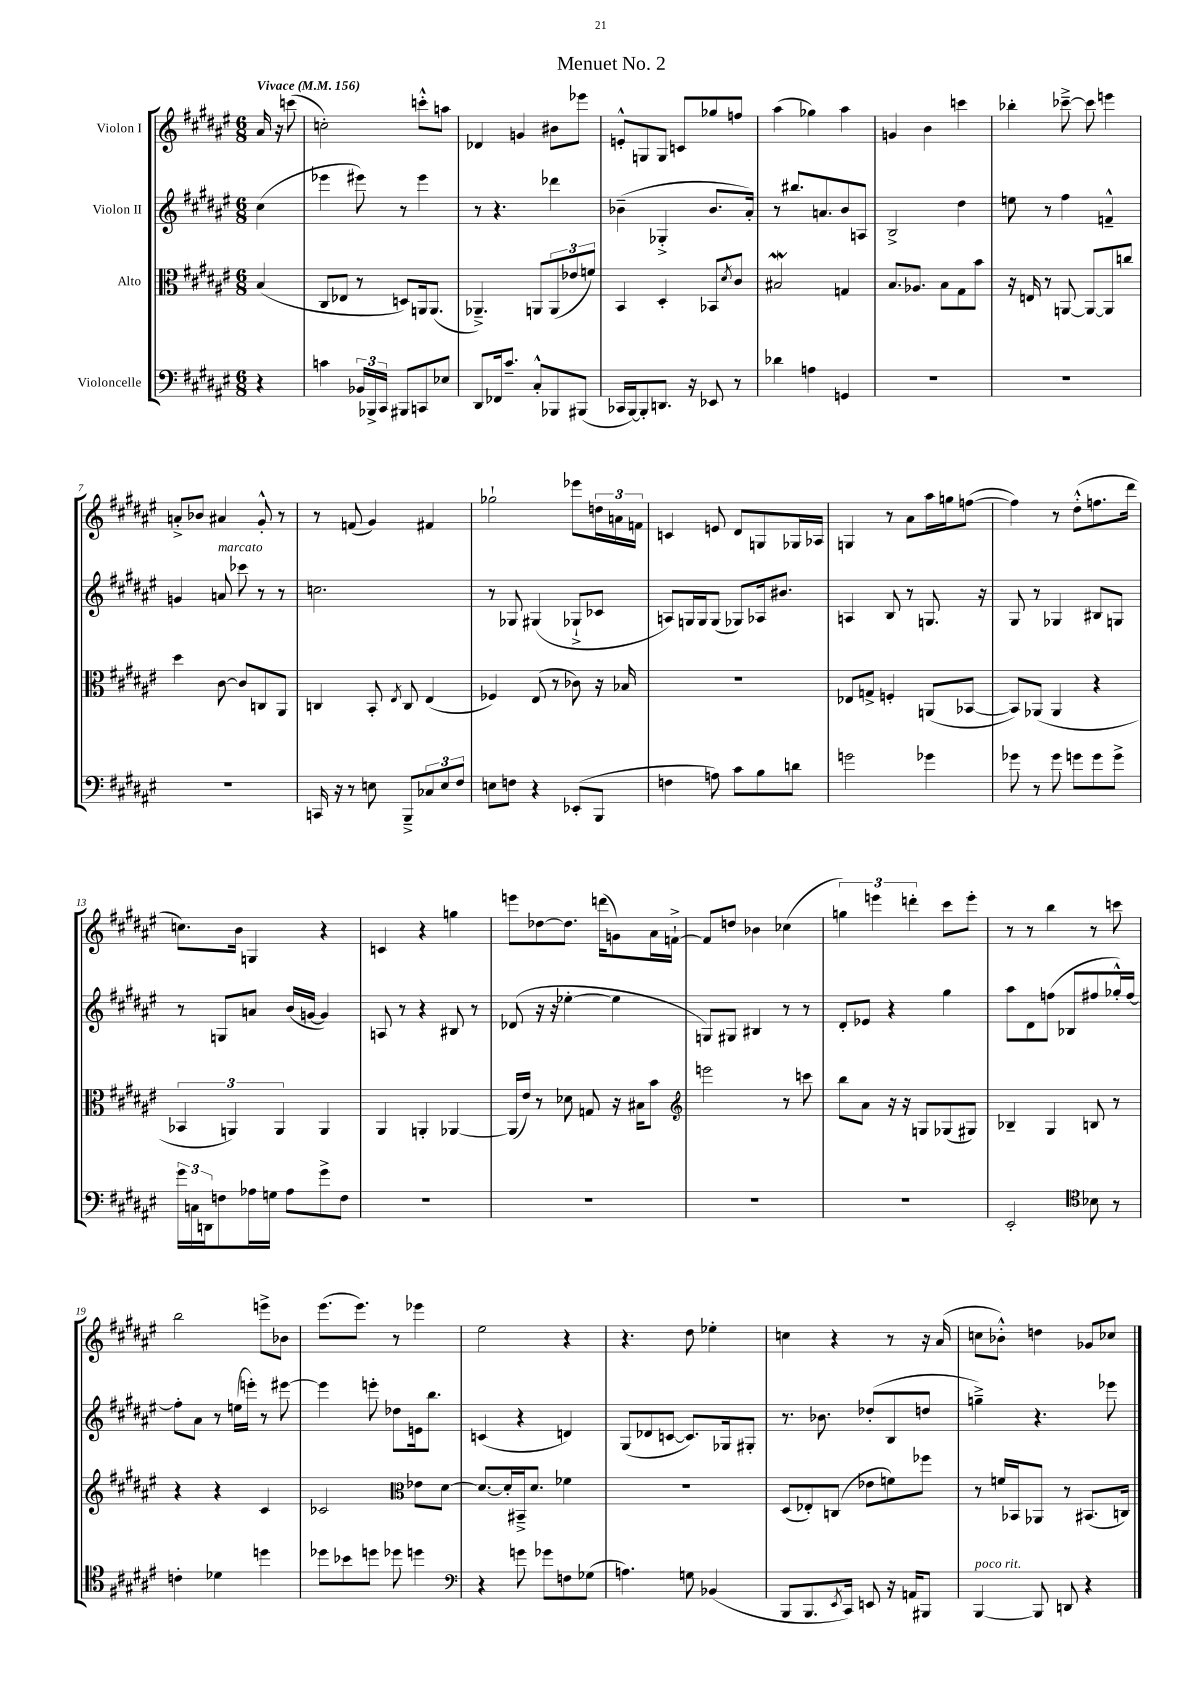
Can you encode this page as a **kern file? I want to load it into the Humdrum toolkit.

**kern	**kern	**kern	**kern
*part4	*part3	*part2	*part1
*staff4	*staff3	*staff2	*staff1
*I"Violoncelle	*I"Alto	*I"Violon II	*I"Violon I
*clefF4	*clefC3	*clefG2	*clefG2
*k[f#c#g#d#a#e#]	*k[f#c#g#d#a#e#]	*k[f#c#g#d#a#e#]	*k[f#c#g#d#a#e#]
*M6/8	*M6/8	*M6/8	*M6/8
*MM156	*MM156	*MM156	*MM156
=	=	=	=
!	!	!	!LO:TX:a:B:t=Vivace
4r	(4B/	(4cc#\	16a#/
.	.	.	16r
.	.	.	(8cccn\
=1	=1	=1	=1
4cn\	8C#/L	4eee-X\	2ccn'\)
.	8E-X/J	.	.
24BB-X/LL	8r	8eee#X\)	.
24BBB-X^/	.	.	.
24CC#/JJ	.	.	.
8BBB#X/L	8Dn/L)	8r	.
8CCn/	16AAn/k	4eee#\	8cccn'^^\L
.	(8.AA/J	.	.
8E-X/J	.	.	8aan\J
=2	=2	=2	=2
8DD#/L	4.AA-X~^/)	8r	4d-X/
16FF-X/k	.	4.r	.
8.c#~/J	.	.	.
.	.	.	4gn/
8C#'^^/L	8AAn/L	.	.
8BBB-X/	(12AA/	4ddd-X\	8b#X\L
.	12e-X/	.	.
(8BBB#X/J	.	.	8eee-X\J
.	12fn/J)	.	.
=3	=3	=3	=3
16CC-X/LL	4BB/	(4b-X~\	8en'^^/L
[16BBB/J)	.	.	.
8BBB'/]	.	.	8Gn/
8.DDn/J	4D#'/	4G-X'^/	8G/J
.	.	.	8cn/L
16r	.	.	.
8EE-X/	8BB-X/L	8.b-/L	8gg-X/
.	8qd#/	.	.
8r	8c#/J	.	8ffn/J
.	.	16a#'/Jk)	.
=4	=4	=4	=4
4d-X\	2B#XW/	8r	(4aa#\
.	.	8.bb#X/L	.
4An\	.	.	4gg-X\)
.	.	8.an/	.
4GGn/	4Gn/	8b/	4aa#\
.	.	8An/J	.
=5	=5	=5	=5
2.r	8.B/L	2B^/	4gn/
.	8.A-X/J	.	.
.	.	.	4b\
.	8B\L	.	.
.	8G#\	4dd#\	4cccn\
.	8b\J	.	.
=6	=6	=6	=6
2.r	16r	8een\	4bb-X'\
.	16En/	.	.
.	8r	8r	.
.	[8AAn/	4ff#\	[8ccc-X~^\
.	8AA/L_	.	8ccc-\]
.	8AA/]	4fn~^^/	4eeen\
.	8ccn/J	.	.
!!LO:LB:g=z
=7	=7	=7	=7
2.r	4dd#\	4gn/	8an'^/L
.	.	.	8b-X/J
!	!	!LO:TX:a:i:t=marcato	!
.	[8c#\	8an/	4a#X/
.	8c#/L]	8ccc-X\	.
.	8Cn/	8r	8g#'^^/
.	8AA#/J	8r	8r
=8	=8	=8	=8
16CCn/	4Cn/	2.ccn\	8r
16r	.	.	.
8r	.	.	(8fn/
8En\	8BB'/	.	4g#/)
.	8qE#/	.	.
8BBB~^/L	8C/	.	.
12C-X/	(4E#/	.	4f#X/
12E/	.	.	.
12F#/J	.	.	.
=9	=9	=9	=9
8En\L	4F-X/)	8r	2gg-X`\
8Fn\J	.	8G-X/	.
4r	(8E#/	(4G#X/	.
.	8r	.	.
(8EE-X'/L	8c-X\)	8G-X`^/L	8eee-X\L
8BBB/J	16r	8c-X/J	24ddn\L
.	.	.	24an\
.	16B-X/	.	.
.	.	.	24fn\JJ
=10	=10	=10	=10
4Fn\	2.r	8An/L)	4cn/
.	.	16Gn/L	.
.	.	16G/J	.
8An\)	.	(8G/J	8en/
8c#\L	.	8G-X/L)	8d#/L
8B\	.	16A-X/k	8Gn/
.	.	8.b#X/J	.
8dn\J	.	.	16G-X/L
.	.	.	16A-X/JJ
=11	=11	=11	=11
2gn\	8E-X/L	4An/	4Gn/
.	8Gn^/J	.	.
.	4Fn'/	8B/	8r
.	.	8r	8a#\L
4g-X\	(8AAn/L	8.Gn/	16aa#\L
.	.	.	16ggn\J
.	[8BB-X/J	.	([8ffn\J
.	.	16r	.
=12	=12	=12	=12
8g-X\	8BB-/L])	8G#/	4ff\])
8r	(8AA-X/J	8r	.
8g-\	4AA-/	4G-X/	8r
8gn\L	.	.	(8dd#'^^\L
8g\	4r	8B#X/L	8.ffn\
8g^\J	.	8Gn/J	.
.	.	.	16ddd#\Jk
!!LO:LB:g=z
=13	=13	=13	=13
24g#\LL	6BB-X/	8r	8.ccn\L)
24Cn\	.	.	.
24DDn\J	.	.	.
8Fn\	.	8Gn/L	.
.	6AAn/)	.	.
.	.	.	16b\Jk
16A-X\L	.	8an/J	4Gn/
16Gn\JJ	.	.	.
.	6AA/	.	.
8A-\L	.	(16b/LL	.
.	.	[16gn/JJ	.
8g#^\	4AA/	4g/])	4r
8F\J	.	.	.
=14	=14	=14	=14
2.r	4AA#/	8An/	4cn/
.	.	8r	.
.	4AAn'/	4r	4r
.	[4AA-X/	8B#X/	4ggn\
.	.	8r	.
=15	=15	=15	=15
2.r	(16AA-/LL]	(8d-X/	8eeen\L
.	16e#/JJ)	.	.
.	8r	16r	[8dd-X\
.	.	16r	.
.	8d-X\	[4ee-X'\	8.dd-\J]
.	8Gn/	.	.
.	.	.	(16dddn\KL
.	16r	4ee-\]	8gn\)
.	16B#X\KL	.	.
.	8b\J	.	16a#\L
.	.	.	[16fn`^\JJ
=16	=16	=16	=16
*	*clefG2	*	*
2.r	2eeen\	8Gn/L)	8f/L]
.	.	8G#X/J	8ddn/J
.	.	4B#X/	4b-X\
.	8r	8r	(4cc-X\
.	8cccn\	8r	.
=17	=17	=17	=17
2.r	8bb\L	8d#'/L	6ggn\)
.	8a#\J	8e-X/J	.
.	.	.	6eeen\
.	16r	4r	.
.	16r	.	.
.	.	.	6dddn'\
.	8Gn/L	.	.
.	(8G-X/	4gg#\	8ccc#\L
.	8G#X/J)	.	8eee'\J
=18	=18	=18	=18
2EE#'/	4B-X~/	8aa#\L	8r
.	.	8d#\	8r
.	4G#/	(8ffn\J	4bb\
.	.	8B-X/L	.
*clefC4	*	*	*
8B-X\	8Bn/	8ff#X/	8r
8r	8r	16gg-X'^^/L)	8cccn\
.	.	[16ff#/JJ	.
!!LO:LB:g=z
=19	=19	=19	=19
4cn'\	4r	8ff#'\L]	2bb\
.	.	8a#\J	.
4d-X\	4r	8r	.
.	.	(16een\LL	.
.	.	16eeen'\JJ)	.
4ddn\	4c#/	8r	8eeen^\L
.	.	[8eee#X\	8b-X\J
=20	=20	=20	=20
8dd-X\L	2c-X/	4eee#\]	(8.eee#\L
8b-X\	.	.	.
.	.	.	8.eee#\J)
8ddn\J	.	8eeen'\	.
8dd-X\	.	8dd-X\L	8r
*	*clefC3	*	*
4ddn\	8e-X\L	16en\k	4eee-X\
.	.	8.bb\J	.
.	[8d#\J	.	.
=21	=21	=21	=21
*clefF4	*	*	*
4r	8.d#/L_	(4cn/	2ee#\
.	16d#'/L]	.	.
8gn\	16BB#X~^/J	4r	.
.	8.d#/J	.	.
8g-X\L	.	.	.
8Fn\	4f-X\	4dn/)	4r
(8G-X\J	.	.	.
=22	=22	=22	=22
4.An\)	2.r	(8G#/L	4.r
.	.	8d-X/	.
.	.	[8cn/J	.
8Gn\	.	8.c/L])	8dd#\
(4BB-X/	.	.	4ee-X'\
.	.	16G-X/k	.
.	.	8G#X'/J	.
=23	=23	=23	=23
8BBB/L	(8D#/L	8.r	4ccn\
8.BBB/	8E-X'/)	.	.
.	.	8.b-X\	.
.	(8Cn/J	.	4r
8qEE#/	.	.	.
16CC#/Jk)	.	.	.
8EEn/	8e-X\L	(8dd-X'/L	.
16r	8fn\)	8B/	8r
16AAn/KL	.	.	.
8BBB#X/J	8ff-X\J	8ddn/J	16r
.	.	.	(16a#/
=24	=24	=24	=24
!LO:TX:a:i:t=poco rit.	!	!	!
[4BBB/	8r	4ggn~^\)	8ccn\L
.	16fn/LL	.	8b-X'^^\J)
.	16BB-X/J	.	.
8BBB/]	8AA-X/J	4.r	4ddn\
8DDn/	8r	.	.
4r	(8.BB#X/L	.	8g-X/L
.	.	8eee-X\	8cc-X/J
.	16Cn/Jk)	.	.
==	==	==	==
*-	*-	*-	*-
